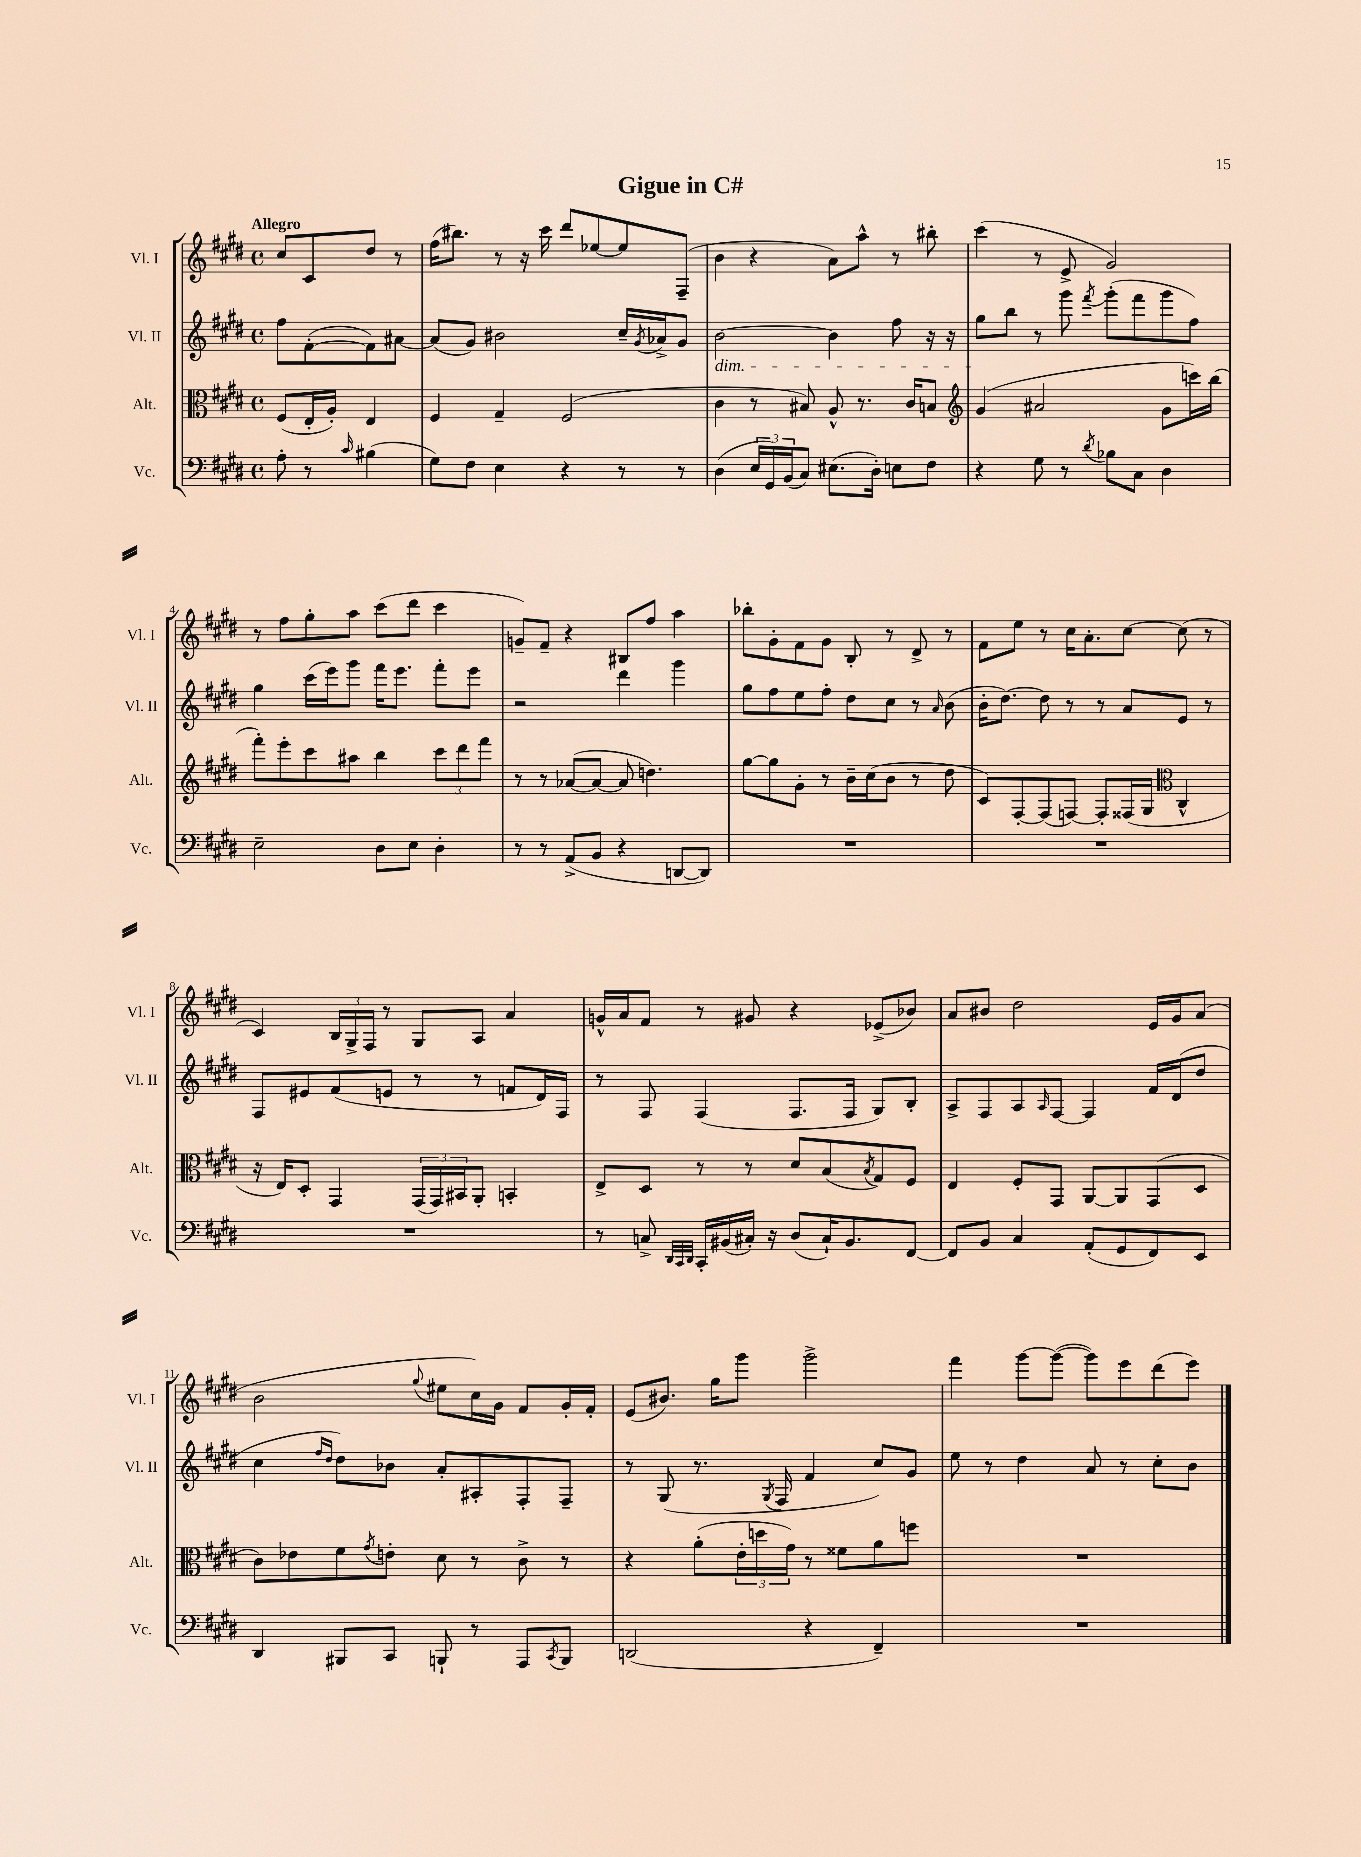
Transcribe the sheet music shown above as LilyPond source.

\header { title = "Gigue in C#" }
<<
\new StaffGroup <<
\new Staff = "s0" \with { instrumentName = "Vl. I" shortInstrumentName = "Vl. I" } {
    \clef treble \key e \major \defaultTimeSignature \time 4/4 \partial 2 \tempo "Allegro"
    cis''8 cis'8 dis''8 r8 |
    fis''16( bis''8.) r8 r16 cis'''16 dis'''8 ees''8~ ees''8 fis8--( |
    b'4 r4 a'8) a''8-^ r8 bis''8-. |
    cis'''4( r8 e'8-> gis'2) |
    r8 fis''8 gis''8-. a''8 cis'''8( dis'''8 cis'''4 |
    g'8--) fis'8-- r4 bis8 fis''8 a''4 |
    bes''8-. gis'8-. fis'8 gis'8 b8-. r8 dis'8-> r8 |
    fis'8 e''8 r8 cis''16 a'8.-. cis''8~ cis''8( r8 |
    cis'4) \tuplet 3/2 { b16 gis16-> fis16 } r8 gis8 a8 a'4 |
    g'16-^ a'16 fis'8 r8 gis'8 r4 ees'8->( bes'8) |
    a'8 bis'8 dis''2 e'16 gis'16 a'8( |
    b'2 \appoggiatura { gis''8 } eis''8 cis''16) gis'16 fis'8 gis'16-. fis'16-. |
    e'8( bis'8.) gis''16 gis'''8 gis'''2-> |
    fis'''4 gis'''8~ gis'''8~( gis'''8) e'''8 dis'''8( e'''8) \bar "|." |
}
\new Staff = "s1" \with { instrumentName = "Vl. II" shortInstrumentName = "Vl. II" } {
    \clef treble \key e \major \defaultTimeSignature \time 4/4 \partial 2
    fis''8 fis'8~-.( fis'8) ais'8~ |
    ais'8( gis'8) bis'2 cis''16-- \acciaccatura { gis'8 } aes'16-> gis'8 |
    b'2~\dim b'4 fis''8 r16 r16 |
    gis''8\! b''8 r8 gis'''8 \acciaccatura { fis'''8 } gis'''8-.( fis'''8 gis'''8 fis''8) |
    gis''4 cis'''16( e'''16) gis'''8 fis'''16 e'''8. fis'''8-. e'''8 |
    r2 dis'''4 gis'''4 |
    gis''8 fis''8 e''8 fis''8-. dis''8 cis''8 r8 \grace { a'16 } b'8( |
    b'16-. dis''8.~) dis''8 r8 r8 a'8 e'8 r8 |
    fis8 eis'8 fis'8( e'8 r8 r8 f'8 dis'16) fis16 |
    r8 fis8 fis4( fis8. fis16 gis8) b8-. |
    a8-> fis8 a8 \grace { a16 } fis8~ fis4 fis'16 dis'16( dis''8 |
    cis''4 \grace { fis''16 dis''16 } dis''8) bes'8 a'8-. ais8-. fis8-. fis8-- |
    r8 gis8( r8. \acciaccatura { gis8 } fis16 fis'4 cis''8) gis'8 |
    e''8 r8 dis''4 a'8 r8 cis''8-. b'8 \bar "|." |
}
\new Staff = "s2" \with { instrumentName = "Alt." shortInstrumentName = "Alt." } {
    \clef alto \key e \major \defaultTimeSignature \time 4/4 \partial 2
    fis8( e16-. a16-.) e4 |
    fis4 gis4-- fis2( |
    cis'4 r8 bis8) a8-^ r8. cis'16 b8 |
    \clef treble gis'4( ais'2 gis'8 c'''16) b''16( |
    fis'''8-.) e'''8-. cis'''8 ais''8 b''4 \tuplet 3/2 { cis'''8 dis'''8 fis'''8 } |
    r8 r8 aes'8~( aes'8~ aes'8 d''4.) |
    gis''8~ gis''8 gis'8-. r8 b'16-- cis''16( b'8 r8 dis''8 |
    cis'8) fis8~-. fis8( f8~) f8-. fisis16( gis16 \clef alto cis4-^ |
    r16 e16) dis8-. gis,4 \tuplet 3/2 { gis,16( gis,16) bis,16 } a,8-. b,4-. |
    e8-> dis8 r8 r8 dis'8 b8( \acciaccatura { b8 } gis8) fis8 |
    e4 fis8-. gis,8 a,8~ a,8 gis,8( dis8 |
    cis'8) ees'8 fis'8 \acciaccatura { gis'8 } e'8-. dis'8 r8 cis'8-> r8 |
    r4 a'8-.( \tuplet 3/2 { e'16-. d''16 gis'16) } r8 fisis'8 a'8 f''8 |
    R1 \bar "|." |
}
\new Staff = "s3" \with { instrumentName = "Vc." shortInstrumentName = "Vc." } {
    \clef bass \key e \major \defaultTimeSignature \time 4/4 \partial 2
    a8-. r8 \grace { cis'16 } bis4( |
    gis8) fis8 e4 r4 r8 r8 |
    dis4( \tuplet 3/2 { e16 gis,16) b,16( } cis8) eis8.( dis16-.) e8 fis8 |
    r4 gis8 r8 \acciaccatura { dis'8 } bes8 cis8 dis4 |
    e2-- dis8 e8 dis4-. |
    r8 r8 a,8->( b,8 r4 d,8~ d,8) |
    R1 |
    R1 |
    R1 |
    r8 c8-> \grace { dis,32 cis,32 dis,32 } cis,16-. bis,16( cis16-.) r16 dis8( cis16-!) bis,8. fis,8~ |
    fis,8 b,8 cis4 a,8-.( gis,8 fis,8) e,8 |
    dis,4 bis,,8 cis,8 b,,8-! r8 a,,8 \acciaccatura { cis,8 } b,,8 |
    d,2( r4 fis,4--) |
    R1 \bar "|." |
}
>>
>>
